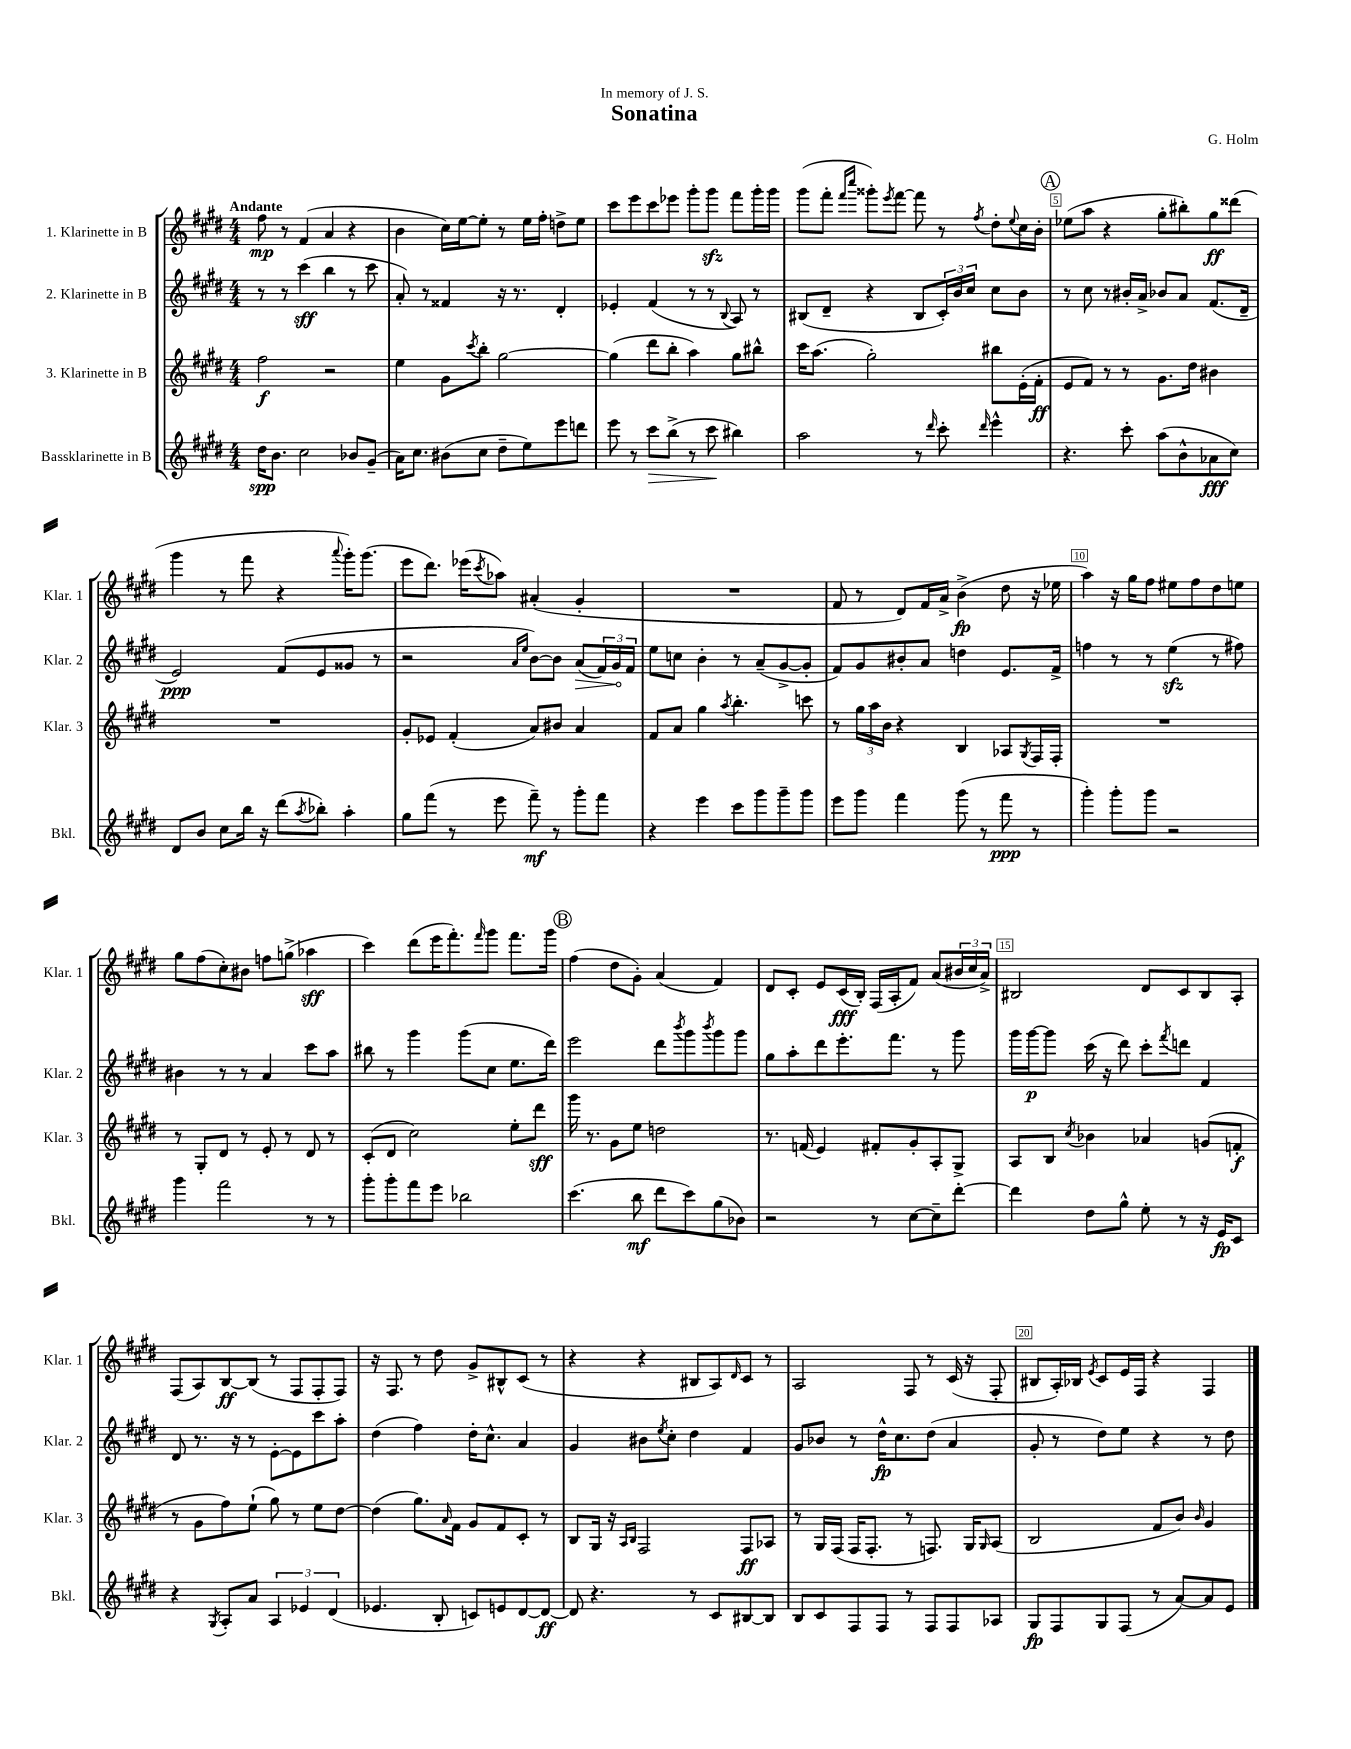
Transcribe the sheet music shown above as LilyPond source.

\header { title = "Sonatina" composer = "G. Holm" dedication = "In memory of J. S." }
<<
\new StaffGroup <<
\new Staff = "s0" \with { instrumentName = "1. Klarinette in B" shortInstrumentName = "Klar. 1" } {
    \clef treble \key e \major \numericTimeSignature \time 4/4 \tempo "Andante"
    fis''8\mp r8 fis'4( a'4 r4 |
    b'4 cis''16) e''16~ e''8-. r8 e''16 fis''16-. d''8-> e''8 |
    cis'''8 e'''8 cis'''8 ees'''8 gis'''8-. gis'''8\sfz fis'''8 gis'''16-. gis'''16 |
    gis'''8( fis'''8-. \grace { fis'''16 cis''''16 } gisis'''8-.) \acciaccatura { e'''8 } fis'''8~ fis'''8 r8 \acciaccatura { fis''8 } dis''8-. \appoggiatura { e''8 } cis''16 b'16-. |
    \mark \markup { \circle "A" } ees''8( a''8 r4 gis''8-. bis''8-.) gis''8\ff disis'''8( |
    gis'''4 r8 fis'''8 r4 \appoggiatura { a'''8 } gis'''16-.) gis'''8.( |
    e'''8 dis'''8.) ees'''16( \acciaccatura { cis'''8 } aes''8) ais'4-.( gis'4-. |
    R1 |
    fis'8 r8 dis'8) fis'16 a'16-> b'4->\fp( dis''8 r16 ees''16 |
    a''4) r16 gis''16 fis''8 eis''8 fis''8 dis''8 e''8 |
    gis''8 fis''8( cis''8-.) bis'8 f''8 g''8->( aes''4\sff |
    cis'''4) dis'''8( e'''16 fis'''8.-.) \grace { fis'''16 } gis'''8 fis'''8. gis'''16 |
    \mark \markup { \circle "B" } fis''4( dis''8 gis'8-.) a'4( fis'4) |
    dis'8 cis'8-. e'8 cis'16\fff( b16-.) fis16( a16-. fis'8) a'8( \tuplet 3/2 { bis'16 cis''16 a'16->) } |
    bis2 dis'8 cis'8 bis8 a8-. |
    fis8( a8) b8~\ff b8( r8 fis8 fis8-. fis8) |
    r16 fis8. r8 dis''8 gis'8-> bis8-^ cis'8( r8 |
    r4 r4 bis8 a8) \grace { dis'16 } cis'8 r8 |
    a2 fis8 r8 cis'16( r16 fis8-. |
    bis8 a16-.) bes16 \acciaccatura { e'8 } cis'8 e'16 fis16 r4 fis4 \bar "|." |
}
\new Staff = "s1" \with { instrumentName = "2. Klarinette in B" shortInstrumentName = "Klar. 2" } {
    \clef treble \key e \major \numericTimeSignature \time 4/4
    r8 r8 cis'''4\sff( b''4 r8 cis'''8 |
    a'8-.) r8 fisis'4 r16 r8. dis'4-. |
    ees'4-. fis'4( r8 r8 \appoggiatura { b8 } a8) r8 |
    bis8( dis'8-- r4 bis8 \tuplet 3/2 { cis'16-.) b'16 cis''16 } cis''8 b'8 |
    \mark \markup { \circle "A" } r8 cis''8 r8 bis'16-. a'16-> bes'8 a'8 fis'8.( dis'16-- |
    e'2\ppp) fis'8( e'8 gisis'8 r8 |
    r2 \grace { a'16 e''16 } b'8~) b'8 \once \override Hairpin.circled-tip = ##t a'8\>( \tuplet 3/2 { fis'16) gis'16\! fis'16 } |
    e''8 c''8 b'4-. r8 a'8--( gis'8~-> gis'8-. |
    fis'8) gis'8 bis'8-. a'8 d''4 e'8. fis'16-> |
    f''4 r8 r8 e''4\sfz( r8 fis''8) |
    bis'4 r8 r8 a'4 cis'''8 a''8 |
    bis''8 r8 gis'''4 gis'''8( cis''8 e''8. dis'''16) |
    \mark \markup { \circle "B" } e'''2 dis'''8 \acciaccatura { b'''8 } gis'''8 \acciaccatura { b'''8 } gis'''8 gis'''8 |
    gis''8 a''8-. dis'''8 e'''8.-. fis'''8. r8 gis'''8 |
    gis'''16 gis'''16~\p gis'''8 cis'''16( r16 dis'''8) cis'''8-. \acciaccatura { fis'''8 } d'''8 fis'4 |
    dis'8 r8. r16 r8 e'8~-. e'8 cis'''8 a''8-. |
    dis''4( fis''4) dis''16-. cis''8.-^ a'4 |
    gis'4 bis'8 \acciaccatura { e''8 } cis''8-. dis''4 fis'4 |
    gis'8 bes'8 r8 dis''16-^\fp cis''8. dis''8( a'4 |
    gis'8-. r8 dis''8) e''8 r4 r8 dis''8 \bar "|." |
}
\new Staff = "s2" \with { instrumentName = "3. Klarinette in B" shortInstrumentName = "Klar. 3" } {
    \clef treble \key e \major \numericTimeSignature \time 4/4
    fis''2\f r2 |
    e''4 gis'8 \acciaccatura { cis'''8 } b''8-. gis''2~ |
    gis''4( dis'''8 b''8-. a''4) gis''8 bis''8-^ |
    cis'''16 a''8.( gis''2-.) bis''8 e'16-.( fis'16-.\ff |
    \mark \markup { \circle "A" } e'8 fis'8) r8 r8 gis'8. dis''16 bis'4 |
    R1 |
    gis'8-. ees'8 fis'4-.( a'8) bis'8 a'4 |
    fis'8 a'8 gis''4 \acciaccatura { a''8 } b''4.-. c'''8 |
    r8 \tuplet 3/2 { gis''16 a''16 b'16 } r4 b4 aes8 \acciaccatura { gis8 } fis16 fis16-. |
    R1 |
    r8 gis8-. dis'8 r8 e'8-. r8 dis'8 r8 |
    cis'8-.( dis'8 cis''2) e''8-. dis'''8\sff |
    \mark \markup { \circle "B" } gis'''16 r8. gis'8 e''8 d''2 |
    r8. f'16( e'4) fis'8-. gis'8-. a8-. gis8-> |
    a8 b8 \acciaccatura { cis''8 } bes'4 aes'4 g'8( f'8-.\f |
    r8 gis'8 fis''8) e''8-!( gis''8) r8 e''8 dis''8~ |
    dis''4( gis''8.) \grace { a'16 } fis'16 gis'8 fis'8 cis'8-. r8 |
    b8 gis16 r16 \grace { a16 b16 } fis2 fis8\ff aes8 |
    r8 gis16 fis16( fis16 fis8.-. r8 f8.) gis16 \grace { gis16 } a8( |
    b2 fis'8 b'8) \grace { b'16 } gis'4 \bar "|." |
}
\new Staff = "s3" \with { instrumentName = "Bassklarinette in B" shortInstrumentName = "Bkl." } {
    \clef treble \key e \major \numericTimeSignature \time 4/4
    dis''16\spp b'8. cis''2 bes'8 gis'8--( |
    a'16) cis''8. bis'8( cis''8 dis''8-- e''8) e'''8 d'''8 |
    e'''8 r8 cis'''8\> b''8->( r8 cis'''8\! bis''4) |
    a''2 r8 \grace { dis'''16 } cis'''8-. \grace { dis'''16 } e'''4-^ |
    \mark \markup { \circle "A" } r4. cis'''8-. a''8( b'8-^ aes'8\fff cis''8) |
    dis'8 b'8 cis''8 b''16 r16 dis'''8( \acciaccatura { a''8 } bes''8-.) a''4-. |
    gis''8 fis'''8( r8 e'''8 fis'''8--\mf) r8 gis'''8-. fis'''8 |
    r4 e'''4 cis'''8 gis'''8 gis'''8-- gis'''8 |
    e'''8 gis'''8 fis'''4 gis'''8( r8 fis'''8\ppp r8 |
    gis'''4-.) gis'''8-. gis'''8 r2 |
    gis'''4 fis'''2 r8 r8 |
    gis'''8-. gis'''8-. fis'''8 e'''8 bes''2 |
    \mark \markup { \circle "B" } cis'''4.( b''8\mf dis'''8 cis'''8) gis''8( bes'8) |
    r2 r8 cis''8~ cis''8-- dis'''8~-. |
    dis'''4 dis''8 gis''8-^ e''8-. r8 r16 e'16\fp cis'8 |
    r4 \acciaccatura { gis8 } a8-. a'8 \tuplet 3/2 { a4 ees'4 dis'4( } |
    ees'4. b8-. c'8) e'8 dis'8~ dis'8~\ff |
    dis'8 r4. r8 cis'8 bis8~ bis8 |
    b8 cis'8 fis8 fis8 r8 fis8 fis8 aes8 |
    gis8\fp fis8 gis8 fis8( r8 a'8~) a'8 e'8 \bar "|." |
}
>>
>>
\layout { \context { \Score \override BarNumber.break-visibility = ##(#f #t #t) barNumberVisibility = #(every-nth-bar-number-visible 5) \override BarNumber.stencil = #(make-stencil-boxer 0.1 0.3 ly:text-interface::print) } }
